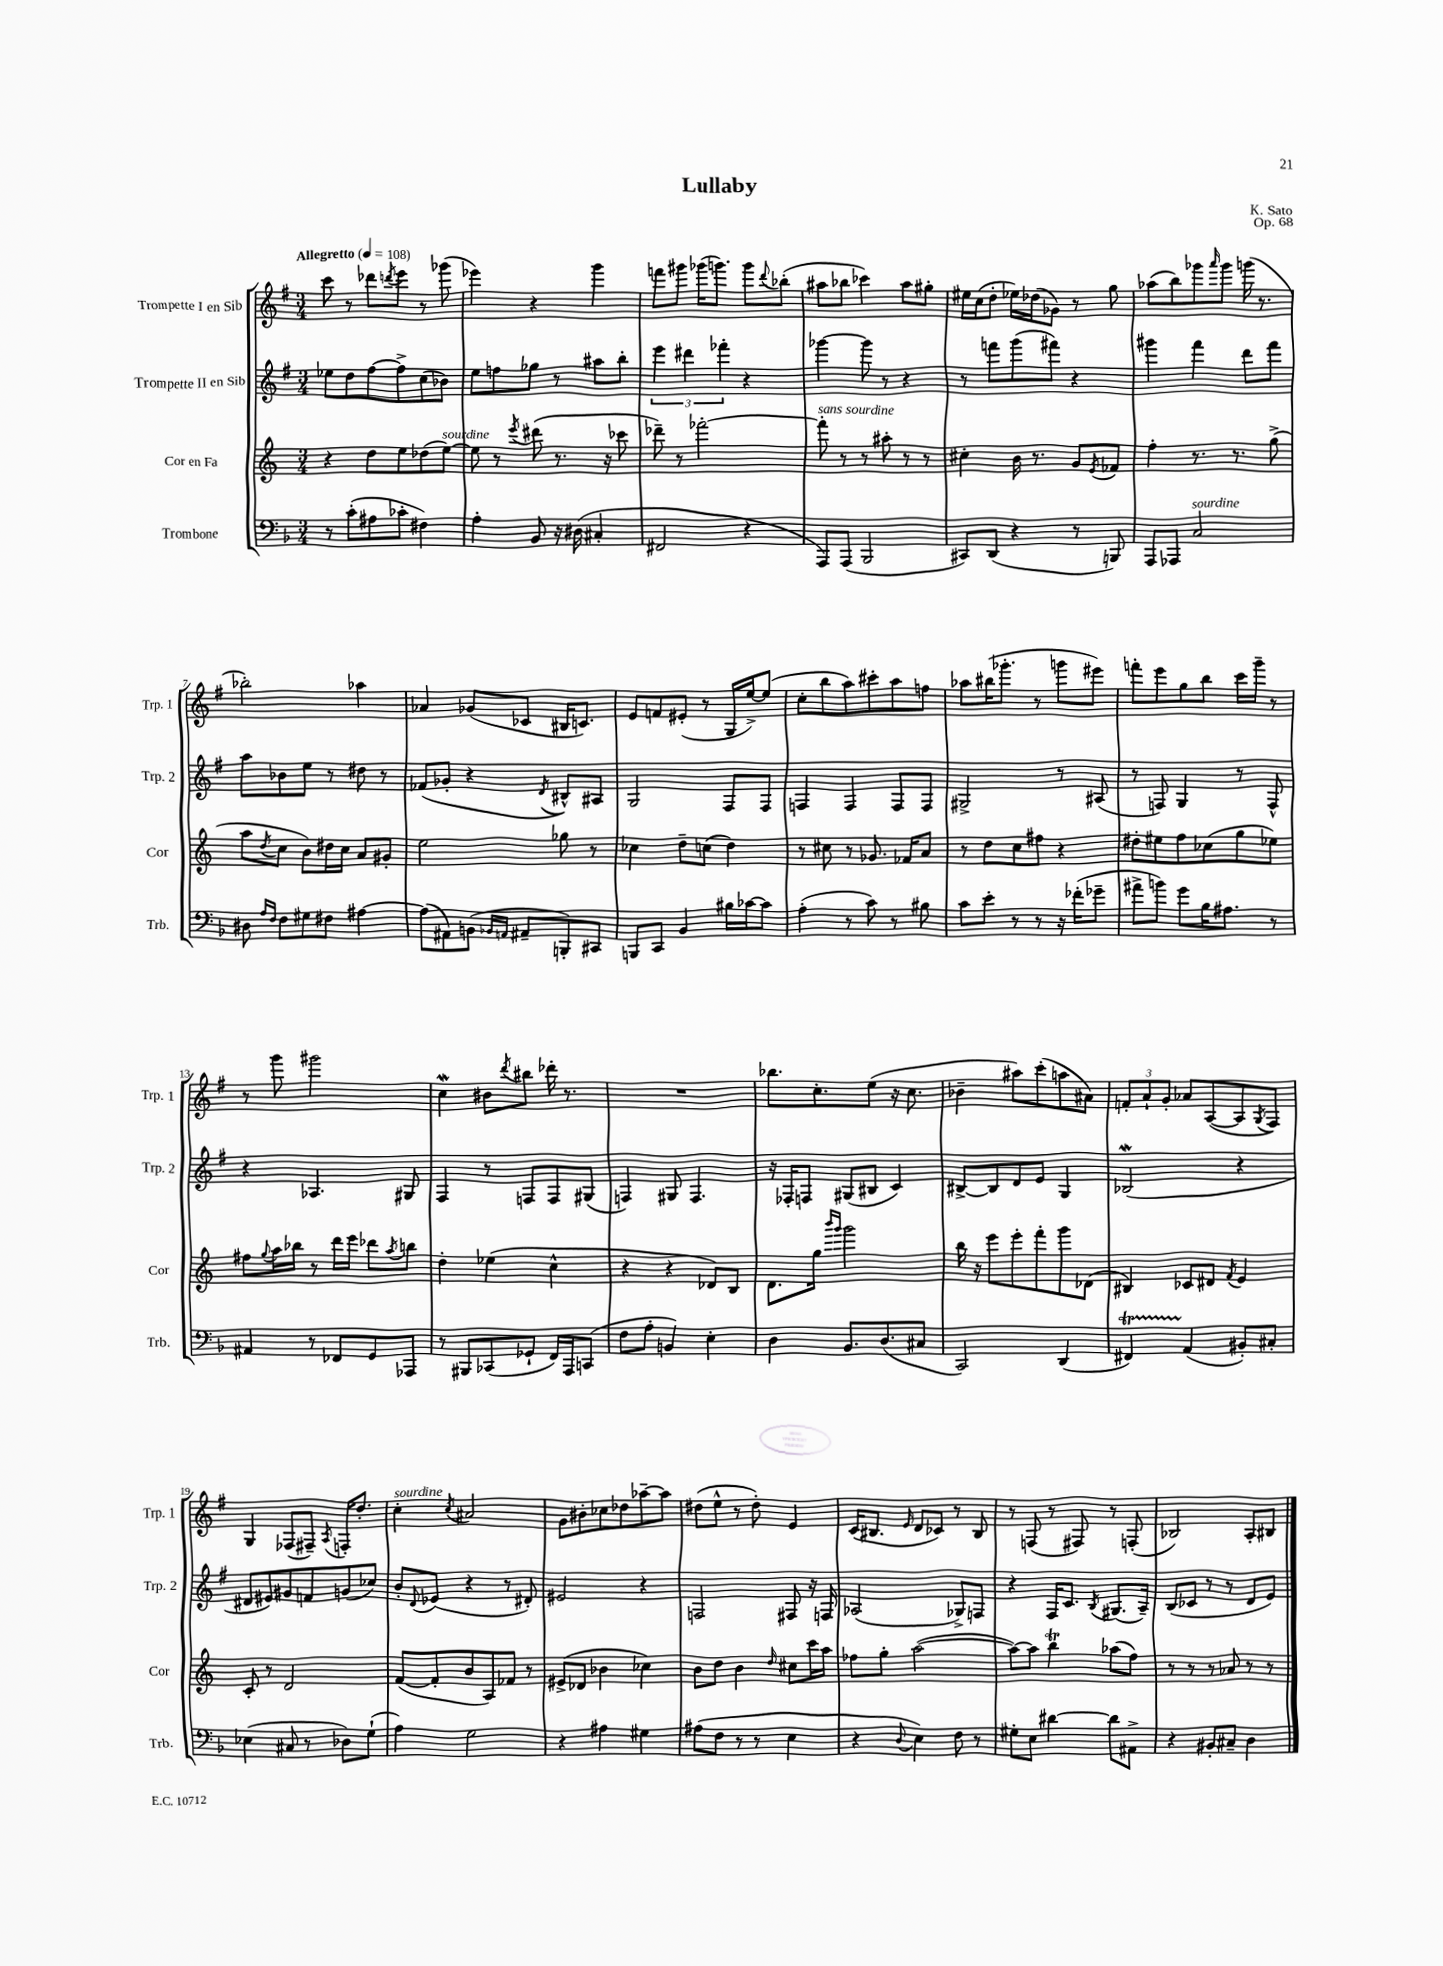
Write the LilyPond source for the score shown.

\header { title = "Lullaby" composer = "K. Sato" opus = "Op. 68" }
<<
\new StaffGroup <<
\new Staff = "s0" \with { instrumentName = "Trompette I en Sib" shortInstrumentName = "Trp. 1" } {
    \clef treble \key g \major \numericTimeSignature \time 3/4 \tempo "Allegretto" 4 = 108
    c'''8 r8 des'''8 \acciaccatura { d'''8 } e'''8 r8 ges'''8( |
    ees'''4) r4 g'''4 |
    f'''8 gis'''8 ges'''16( g'''8.) g'''8 \appoggiatura { d'''8 } bes''8-.( |
    ais''8 bes''8 ces'''4) ais''8 gis''8-. |
    eis''16 c''16( d''8-. ees''16) des''16( ges'8) r8 g''8 |
    aes''8( b''8) ges'''8 \grace { a'''16 } ges'''8 g'''16( r8. |
    bes''2-.) aes''4 |
    aes'4 ges'8( ces'8 bis16 c'8.) |
    e'8 f'8 eis'8-.( r8 g16 e''16~->) e''8( |
    c''8-. b''8 a''8) cis'''8-. a''8 f''8 |
    aes''8 bis''16( ges'''8.-. r8 g'''8 eis'''8) |
    f'''8-. e'''8 g''8 b''8 c'''16 g'''16-- r8 |
    r8 g'''8 gis'''2 |
    c''4\mordent bis'8 \acciaccatura { d'''8 } bis''8 des'''16-. r8. |
    R2. |
    bes''8. c''8.-. e''8( r16 c''8. |
    bes'4-- ais''8) c'''8-.( a''8 ais'8) |
    \tuplet 3/2 { f'8-. a'8-! g'8-. } aes'8 a8~( a8 \acciaccatura { g8 } fis8) |
    g4 fes8( fis8--) \acciaccatura { a8 } f16-. d''8.-. |
    c''4-.^\markup { \italic "sourdine" } \acciaccatura { c''8 } ais'2 |
    g'8 bis'8-. ces''8 des''8 aes''8~-- aes''8 |
    dis''8( e''8-^ r8 dis''8-.) e'4 |
    c'16( bis8. \grace { e'16 } d'8 ces'8) r8 bis8 |
    r8 f8( r8 fis8) r8 f8-.( |
    bes2) a8-. bis8 \bar "|." |
}
\new Staff = "s1" \with { instrumentName = "Trompette II en Sib" shortInstrumentName = "Trp. 2" } {
    \clef treble \key g \major \numericTimeSignature \time 3/4
    ees''8 d''8 fis''8~ fis''8-> c''8( bes'8) |
    e''8 f''8 ges''8 r8 ais''8 b''8-. |
    \tuplet 3/2 { e'''4 dis'''4 fes'''4-. } r4 |
    ges'''4~ ges'''8 r8 r4 |
    r8 f'''8 g'''8( fis'''8) r4 |
    gis'''4 fis'''4 d'''8 fis'''8 |
    a''8 bes'8 e''8 r8 dis''8 r8 |
    fes'8( ges'8-. r4 \acciaccatura { d'8 } bis8-^) ais8 |
    g2 fis8 fis8 |
    f4 f4 f8 f8 |
    gis2-> r8 ais8( |
    r8 f8) g4 r8 f8-^ |
    r4 aes4. gis8 |
    fis4 r8 f8 f8 gis8( |
    f4) gis8 f4. |
    r16 fes16-. f8 gis8( bis8 c'4) |
    bis8~-> bis8 d'8 e'8 g4 |
    bes2\mordent( r4 |
    dis'8 eis'8) gis'8 f'8 g'8( ces''8) |
    b'8-. \appoggiatura { d'8 } ees'8( r4 r8 dis'8-.) |
    eis'2 r4 |
    f2 fis8 r16 f16 |
    aes2( ges8->) f8 |
    r4 fis16 c'8. \acciaccatura { b8 } gis8.( a16--) |
    b8( ces'8 r8 r8 d'8 e'8) \bar "|." |
}
\new Staff = "s2" \with { instrumentName = "Cor en Fa" shortInstrumentName = "Cor" } {
    \clef treble \key c \major \numericTimeSignature \time 3/4
    r4 d''8 e''8 des''8( e''8~^\markup { \italic "sourdine" }) |
    e''8 r8 \acciaccatura { e'''8 } dis'''8( r8. r16 ces'''8 |
    des'''8--) r8 fes'''2~-. |
    fes'''8-.^\markup { \italic "sans sourdine" } r8 r8 ais''8-. r8 r8 |
    cis''4-. b'16 r8. g'8 \acciaccatura { e'8 } fes'8 |
    f''4-. r8. r8. g''8->( |
    a''8 \acciaccatura { d''8 } c''8 b'8) dis''16 c''16 a'8 gis'8-. |
    e''2 ges''8 r8 |
    ces''4 d''8-- c''8( d''4) |
    r8 cis''8 r8 ges'8. fes'16 a'8 |
    r8 d''8 c''8 fis''8 r4 |
    dis''8-. eis''8 f''8 ces''8( g''8 ees''8) |
    fis''8 \appoggiatura { g''8 } a''16 bes''16 r8 d'''16 e'''16 des'''8 \acciaccatura { a''8 } b''8 |
    d''4-. ees''4( c''4-^ |
    r4 r4 des'8) b8 |
    d'8. g''16 \grace { b'''16 g'''16 } g'''2 |
    b''16 r16 e'''8 e'''8-. f'''8-. g'''8 des'8( |
    bis4) ces'8 dis'8 \acciaccatura { f'8 } e'4 |
    c'8-. r8 d'2 |
    f'8~( f'8-. b'8 a8) fes'8 r8 |
    eis'8->( des'8 bes'4 ces''4) |
    b'8 d''8 b'4 \grace { d''16 } cis''8 c'''16 a''16 |
    fes''8 g''8-. a''2~( |
    a''8~) a''8 b''4\trill aes''8( f''8) |
    r8 r8 r8 aes'8 r8 r8 \bar "|." |
}
\new Staff = "s3" \with { instrumentName = "Trombone" shortInstrumentName = "Trb." } {
    \clef bass \key f \major \numericTimeSignature \time 3/4
    r8 c'8-.( ais8 ces'8-. fis4) |
    a4-. bes,8 r16 dis16( cis4-. |
    fis,2 r4 |
    a,,8) a,,8( bes,,2 |
    cis,8) d,8( r4 r8 b,,8) |
    a,,8 aes,,8 c2^\markup { \italic "sourdine" } |
    dis8 \grace { a16 f16 } f8 gis8 fis8 ais4~ |
    ais8( ais,8) b,8( \grace { bes,16 a,16 } ais,8-- b,,8-.) cis,8 |
    b,,8 c,8 bes,4 bis16 ces'16~ ces'8 |
    a4-.( r8 c'8) r8 bis8 |
    c'8 e'8-. r8 r8 r16 fes'16-.( ges'8-- |
    ais'8-> b'8) g'8 bes16 ais8. r8 |
    ais,4 r8 fes,8 g,8 aes,,8 |
    r8 bis,,8 ces,8( ges,8-! f,16) a,,16 c,8( |
    f8 a8-. b,4) e4-. |
    d4 bes,8. d8.( cis8 |
    c,2) d,4( |
    fis,4\startTrillSpan) a,4\stopTrillSpan( bis,8-.) cis8-. |
    ees4( cis8 r8 des8) g8-!( |
    a4) g2 |
    r4 ais4 gis4 |
    ais8( f8 r8 r8 e4 |
    r4 \appoggiatura { d8 } e4) f8 r8 |
    gis8-. e8 dis'4~ dis'8 ais,8-> |
    r4 bis,8-. cis8-- d4 \bar "|." |
}
>>
>>
